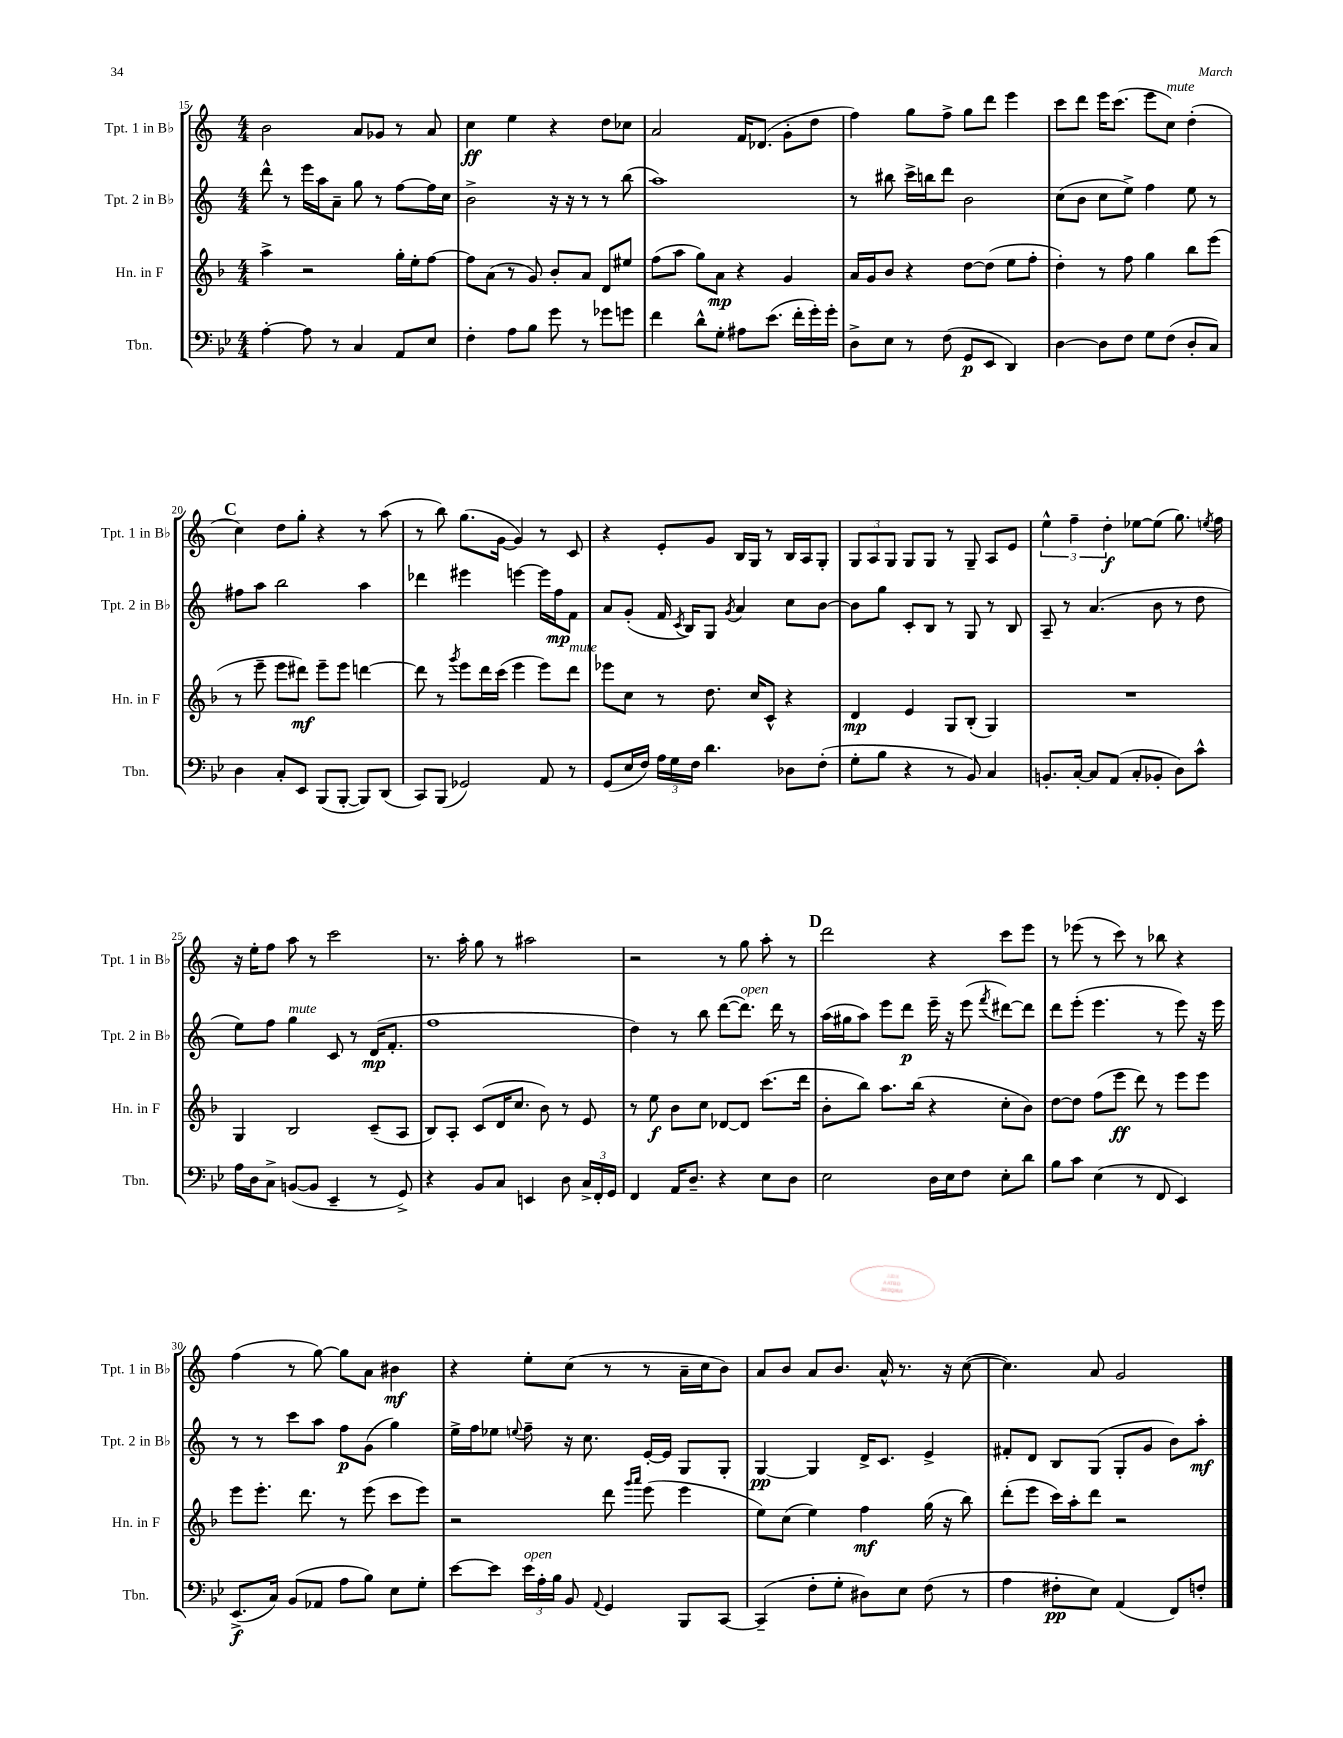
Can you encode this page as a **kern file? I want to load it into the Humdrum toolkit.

**kern	**dynam	**kern	**dynam	**kern	**dynam	**kern	**dynam
*part4	*part4	*part3	*part3	*part2	*part2	*part1	*part1
*staff4	*staff4	*staff3	*staff3	*staff2	*staff2	*staff1	*staff1
*I"Tbn.	*	*I"Hn. in F	*	*I"Tpt. 2 in B♭	*	*I"Tpt. 1 in B♭	*
*I'Tbn.	*	*I'Hn. in F	*	*I'Tpt. 2 in B♭	*	*I'Tpt. 1 in B♭	*
*clefF4	*	*clefG2	*	*clefG2	*	*clefG2	*
*k[b-e-]	*	*k[b-]	*	*k[]	*	*k[]	*
*M4/4	*	*M4/4	*	*M4/4	*	*M4/4	*
=15	=15	=15	=15	=15	=15	=15	=15
[4A'\	.	4aa^\	.	8ddd^^\	.	2b\	.
.	.	.	.	8r	.	.	.
8A\]	.	2r	.	16eee\LL	.	.	.
.	.	.	.	16aa\J	.	.	.
8r	.	.	.	8a~\J	.	.	.
4C/	.	.	.	8gg\	.	8a/L	.
.	.	.	.	8r	.	8g-X/J	.
8AA/L	.	16gg'\LL	.	[8ff\L	.	8r	.
.	.	16ee'\J	.	.	.	.	.
8E-/J	.	[8ff\J	.	16ff\L]	.	8a/	.
.	.	.	.	16cc\JJ	.	.	.
=16	=16	=16	=16	=16	=16	=16	=16
4F'\	.	8ff\L]	.	2b^\	.	4cc\	ff
.	.	(8a\J	.	.	.	.	.
8A\L	.	8r	.	.	.	4ee\	.
8B-\J	.	8g/)	.	.	.	.	.
8g\	.	8b-'/L	.	16r	.	4r	.
.	.	.	.	16r	.	.	.
8r	.	8a/J	.	8r	.	.	.
8g-X\L	.	8d/L	.	8r	.	8dd\L	.
8gn\J	.	8ee#X/J	.	(8bb\	.	8cc-X\J	.
=17	=17	=17	=17	=17	=17	=17	=17
4f\	.	(8ff\L	.	1aa)	.	2a/	.
.	.	8aa\J	.	.	.	.	.
8d^^\L	.	8gg\L)	.	.	.	.	.
8G'\J	.	8a\J	mp	.	.	.	.
8A#X\L	.	4r	.	.	.	16f/KL	.
.	.	.	.	.	.	(8.d-X/J	.
(8.e-\J	.	.	.	.	.	.	.
.	.	4g/	.	.	.	8g'\L	.
16f'\LL	.	.	.	.	.	.	.
16g'\)	.	.	.	.	.	8dd\J	.
16g'\JJ	.	.	.	.	.	.	.
=18	=18	=18	=18	=18	=18	=18	=18
8D^\L	.	16a/LL	.	8r	.	4ff\)	.
.	.	16g/J	.	.	.	.	.
8E-\J	.	8b-/J	.	8bb#X\	.	.	.
8r	.	4r	.	16ccc^\LL	.	8gg\L	.
.	.	.	.	16bbn\J	.	.	.
(8F\	.	.	.	8ddd\J	.	8ff^\J	.
8GG/L	p	[8dd\L	.	2b\	.	8gg\L	.
8EE-/J	.	(8dd\J]	.	.	.	8ddd\J	.
4DD/)	.	8ee\L	.	.	.	4eee\	.
.	.	8ff'\J	.	.	.	.	.
=19	=19	=19	=19	=19	=19	=19	=19
[4D\	.	4dd'\)	.	(8cc\L	.	8ccc\L	.
.	.	.	.	8b\J	.	8ddd\J	.
8D\L]	.	8r	.	8cc\L	.	16eee\KL	.
.	.	.	.	.	.	(8.ccc\J	.
8F\J	.	8ff\	.	8ee^\J)	.	.	.
8G\L	.	4gg\	.	4ff\	.	8eee\L	.
!	!	!	!	!	!	!LO:TX:a:i:t=mute	!
(8F\J	.	.	.	.	.	8cc\J)	.
8D'/L	.	8bb-\L	.	8ee\	.	(4dd'\	.
8C/J)	.	(8eee\J	.	8r	.	.	.
!!LO:LB:g=z
!!LO:REH:place=s1:t=C
=20	=20	=20	=20	=20	=20	=20	=20
4D\	.	8r	.	8ff#X\L	.	4cc\)	.
.	.	8eee~\	.	8aa\J	.	.	.
8C'/L	.	8eee\L	.	2bb\	.	8dd\L	.
8EE-/J	.	8ddd#X\J)	mf	.	.	8gg'\J	.
(8BBB-/L	.	8eee~\L	.	.	.	4r	.
[8BBB-'/J	.	8eee\J	.	.	.	.	.
8BBB-/L])	.	[4dddn\	.	4aa\	.	8r	.
(8DD/J	.	.	.	.	.	(8aa\	.
=21	=21	=21	=21	=21	=21	=21	=21
8CC/L)	.	8ddd\]	.	4ddd-X\	.	8r	.
(8BBB-/J	.	8r	.	.	.	8bb\)	.
.	.	8qggg/	.	.	.	.	.
2GG-X/)	.	8eee\L	.	4eee#X\	.	(8.gg\L	.
.	.	16ddd\L	.	.	.	.	.
.	.	(16ccc\JJ	.	.	.	[16g\Jk	.
.	.	4eee\	.	[4eeen\	.	4g/])	.
8AA/	.	8eee\L)	.	16eee\LL]	.	8r	.
.	.	.	.	16ff\J	mp	.	.
!	!	!LO:TX:a:i:t=mute	!	!	!	!	!
8r	.	8ddd\J	.	8f\J	.	8c/	.
=22	=22	=22	=22	=22	=22	=22	=22
(8GG/L	.	8eee-X\L	.	8a/L	.	4r	.
16E-/L	.	8cc\J	.	(8g'/J	.	.	.
16F/JJ)	.	.	.	.	.	.	.
24A\LL	.	8r	.	16f/	.	8e'/L	.
24G\	.	.	.	.	.	.	.
.	.	.	.	8qc/	.	.	.
.	.	.	.	16B/KL)	.	.	.
24F\JJ	.	.	.	.	.	.	.
4.d\	.	8.dd\	.	8G/J	.	8g/J	.
.	.	.	.	8qg/	.	.	.
.	.	.	.	4a/	.	16B/LL	.
.	.	16cc/KL	.	.	.	16G/JJ	.
.	.	8c^^/J	.	.	.	8r	.
8D-X\L	.	4r	.	8cc\L	.	16B/LL	.
.	.	.	.	.	.	16A/J	.
(8F'\J	.	.	.	[8b\J	.	8G'/J	.
=23	=23	=23	=23	=23	=23	=23	=23
8G'\L	.	4d/	mp	8b\L]	.	12G/L	.
.	.	.	.	.	.	12A/	.
8B-\J	.	.	.	8gg\J	.	.	.
.	.	.	.	.	.	12G/J	.
4r	.	4e/	.	8c'/L	.	8G/L	.
.	.	.	.	8B/J	.	8G/J	.
8r	.	8G/L	.	8r	.	8r	.
8BB-/)	.	(8B-'/J	.	8G/	.	8G~/	.
4C/	.	4G/)	.	8r	.	8A/L	.
.	.	.	.	8B/	.	8e/J	.
=24	=24	=24	=24	=24	=24	=24	=24
8.BBn'/L	.	1r	.	8A~/	.	6ee^^\	.
.	.	.	.	8r	.	.	.
.	.	.	.	.	.	6ff~\	.
[16C'/Jk	.	.	.	.	.	.	.
8C/L]	.	.	.	(4.a/	.	.	.
.	.	.	.	.	.	6dd'\	f
(8AA/J	.	.	.	.	.	.	.
8C'/L	.	.	.	.	.	[8ee-X\L	.
8BB-X'/J	.	.	.	8b\	.	(8ee-\J]	.
8D\L)	.	.	.	8r	.	8.gg\)	.
8c^^\J	.	.	.	8dd\	.	.	.
.	.	.	.	.	.	8qeen/	.
.	.	.	.	.	.	16ff\	.
!!LO:LB:g=z
=25	=25	=25	=25	=25	=25	=25	=25
16A\LL	.	4G/	.	8ee\L)	.	16r	.
16D\J	.	.	.	.	.	16ee'\KL	.
8C^\J	.	.	.	8ff\J	.	8ff\J	.
!	!	!	!	!LO:TX:a:i:t=mute	!	!	!
([8BBn/L	.	2B-/	.	4gg\	.	8aa\	.
8BB/J]	.	.	.	.	.	8r	.
4EE-~/	.	.	.	8c/	.	2ccc\	.
.	.	.	.	8r	.	.	.
8r	.	(8c~/L	.	(16d/KL	mp	.	.
.	.	.	.	8.f'/J	.	.	.
8GG^/)	.	8A/J	.	.	.	.	.
=26	=26	=26	=26	=26	=26	=26	=26
4r	.	8B-/L)	.	1ff	.	8.r	.
.	.	8A'/J	.	.	.	.	.
.	.	.	.	.	.	16aa'\	.
8BB-/L	.	(8c/L	.	.	.	8gg\	.
8C/J	.	16d/K	.	.	.	8r	.
.	.	8.cc/J	.	.	.	.	.
4EEn/	.	.	.	.	.	2aa#X\	.
.	.	8b-\)	.	.	.	.	.
8D\	.	8r	.	.	.	.	.
24C^/LL	.	8e/	.	.	.	.	.
24FF'/	.	.	.	.	.	.	.
24GG/JJ	.	.	.	.	.	.	.
=27	=27	=27	=27	=27	=27	=27	=27
4FF/	.	8r	.	4dd\)	.	2r	.
.	.	8ee\	f	.	.	.	.
16AA/KL	.	8b-\L	.	8r	.	.	.
8.D~/J	.	.	.	.	.	.	.
.	.	8cc\J	.	8bb\	.	.	.
4r	.	[8d-X/L	.	([8ddd\L	.	8r	.
!	!	!	!	!LO:TX:a:i:t=open	!	!	!
.	.	8d-/J]	.	8.ddd\J])	.	8gg\	.
8E-\L	.	(8.ccc\L	.	.	.	8aa'\	.
.	.	.	.	16ddd\	.	.	.
8D\J	.	.	.	8r	.	8r	.
.	.	16ddd\Jk	.	.	.	.	.
!!LO:REH:place=s1:t=D
=28	=28	=28	=28	=28	=28	=28	=28
2E-\	.	8b-'\L	.	(16aa\LL	.	2ddd\	.
.	.	.	.	16gg#X\J	.	.	.
.	.	8bb-\J)	.	8aa\J)	.	.	.
.	.	8.aa\L	.	8eee\L	.	.	.
.	.	.	.	8ddd\J	p	.	.
.	.	(16bb-\Jk	.	.	.	.	.
16D\LL	.	4r	.	16eee~\	.	4r	.
16E-\J	.	.	.	16r	.	.	.
8F\J	.	.	.	(8eee\	.	.	.
.	.	.	.	8qfff/	.	.	.
8E-'\L	.	8cc'\L	.	[8ddd#X\L)	.	8ccc\L	.
8d\J	.	8b-\J)	.	8ddd#\J]	.	8eee\J	.
=29	=29	=29	=29	=29	=29	=29	=29
8B-\L	.	[8dd\L	.	8ddd\L	.	8r	.
8c\J	.	8dd\J]	.	(8eee'\J	.	(8eee-X\	.
(4E-\	.	(8ff\L	.	4.eee\	.	8r	.
.	.	8eee\J	ff	.	.	8ccc\)	.
8r	.	8ddd\)	.	.	.	8r	.
8FF/	.	8r	.	8r	.	8bb-X\	.
4EE-/)	.	8eee\L	.	8eee\)	.	4r	.
.	.	8eee\J	.	16r	.	.	.
.	.	.	.	16eee\	.	.	.
!!LO:LB:g=z
=30	=30	=30	=30	=30	=30	=30	=30
(8.EE-^/L	f	8eee\L	.	8r	.	(4ff\	.
.	.	8.eee'\J	.	8r	.	.	.
16C/Jk)	.	.	.	.	.	.	.
(8BB-/L	.	.	.	8ccc\L	.	8r	.
.	.	8.ddd\	.	.	.	.	.
8AA-X/J	.	.	.	8aa\J	.	[8gg\)	.
8A\L	.	8r	.	8ff\L	p	8gg\L]	.
8B-\J)	.	(8eee\	.	(8g\J	.	8a\J	.
8E-\L	.	8ccc\L	.	4gg\)	.	4b#X\	mf
8G'\J	.	8eee\J)	.	.	.	.	.
=31	=31	=31	=31	=31	=31	=31	=31
[8e-\L	.	2r	.	16ee^\LL	.	4r	.
.	.	.	.	16ff\J	.	.	.
8e-\J]	.	.	.	8ee-X\J	.	.	.
.	.	.	.	8qqeen/	.	.	.
!LO:TX:a:i:t=open	!	!	!	!	!	!	!
24e-\LL	.	.	.	8ff~\	.	8ee'\L	.
24A'\	.	.	.	.	.	.	.
24B-\JJ	.	.	.	.	.	.	.
8BB-/	.	.	.	16r	.	(8cc\J	.
.	.	.	.	8.cc\	.	.	.
8qqAA/	.	.	.	.	.	.	.
4GG/	.	8ddd\	.	.	.	8r	.
.	.	16qqggg/LL	.	.	.	.	.
.	.	16qqaaa/JJ	.	.	.	.	.
.	.	(8eee\	.	[16e'/LL	.	8r	.
.	.	.	.	16e/JJ]	.	.	.
8BBB-/L	.	4eee\	.	8G/L	.	16a~\LL	.
.	.	.	.	.	.	16cc\J	.
[8CC/J	.	.	.	8G'/J	.	8b\J)	.
=32	=32	=32	=32	=32	=32	=32	=32
(4CC~/]	.	8ee\L)	.	[4G/	pp	8a/L	.
.	.	(8cc\J	.	.	.	8b/J	.
8F'\L	.	4ee\)	.	4G/]	.	8a/L	.
8G'\J	.	.	.	.	.	8.b/J	.
8D#X\L)	.	4ff\	mf	16d^/KL	.	.	.
.	.	.	.	8.c/J	.	16a^^/	.
8E-\J	.	.	.	.	.	8.r	.
(8F\	.	(16gg\	.	4e^/	.	.	.
.	.	16r	.	.	.	16r	.
8r	.	8bb-\)	.	.	.	([8cc\	.
=33	=33	=33	=33	=33	=33	=33	=33
4A\	.	(8ddd'\L	.	8f#X'/L	.	4.cc\])	.
.	.	8eee\J	.	8d/J	.	.	.
8F#X'\L	pp	16ccc\LL)	.	8B/L	.	.	.
.	.	16aa'\J	.	.	.	.	.
8E-\J)	.	8ddd\J	.	(8G/J	.	8a/	.
(4AA/	.	2r	.	8G'/L	.	2g/	.
.	.	.	.	8g/J	.	.	.
8FF/L)	.	.	.	8b\L)	.	.	.
8Fn'/J	.	.	.	8aa'\J	mf	.	.
==	==	==	==	==	==	==	==
*-	*-	*-	*-	*-	*-	*-	*-
